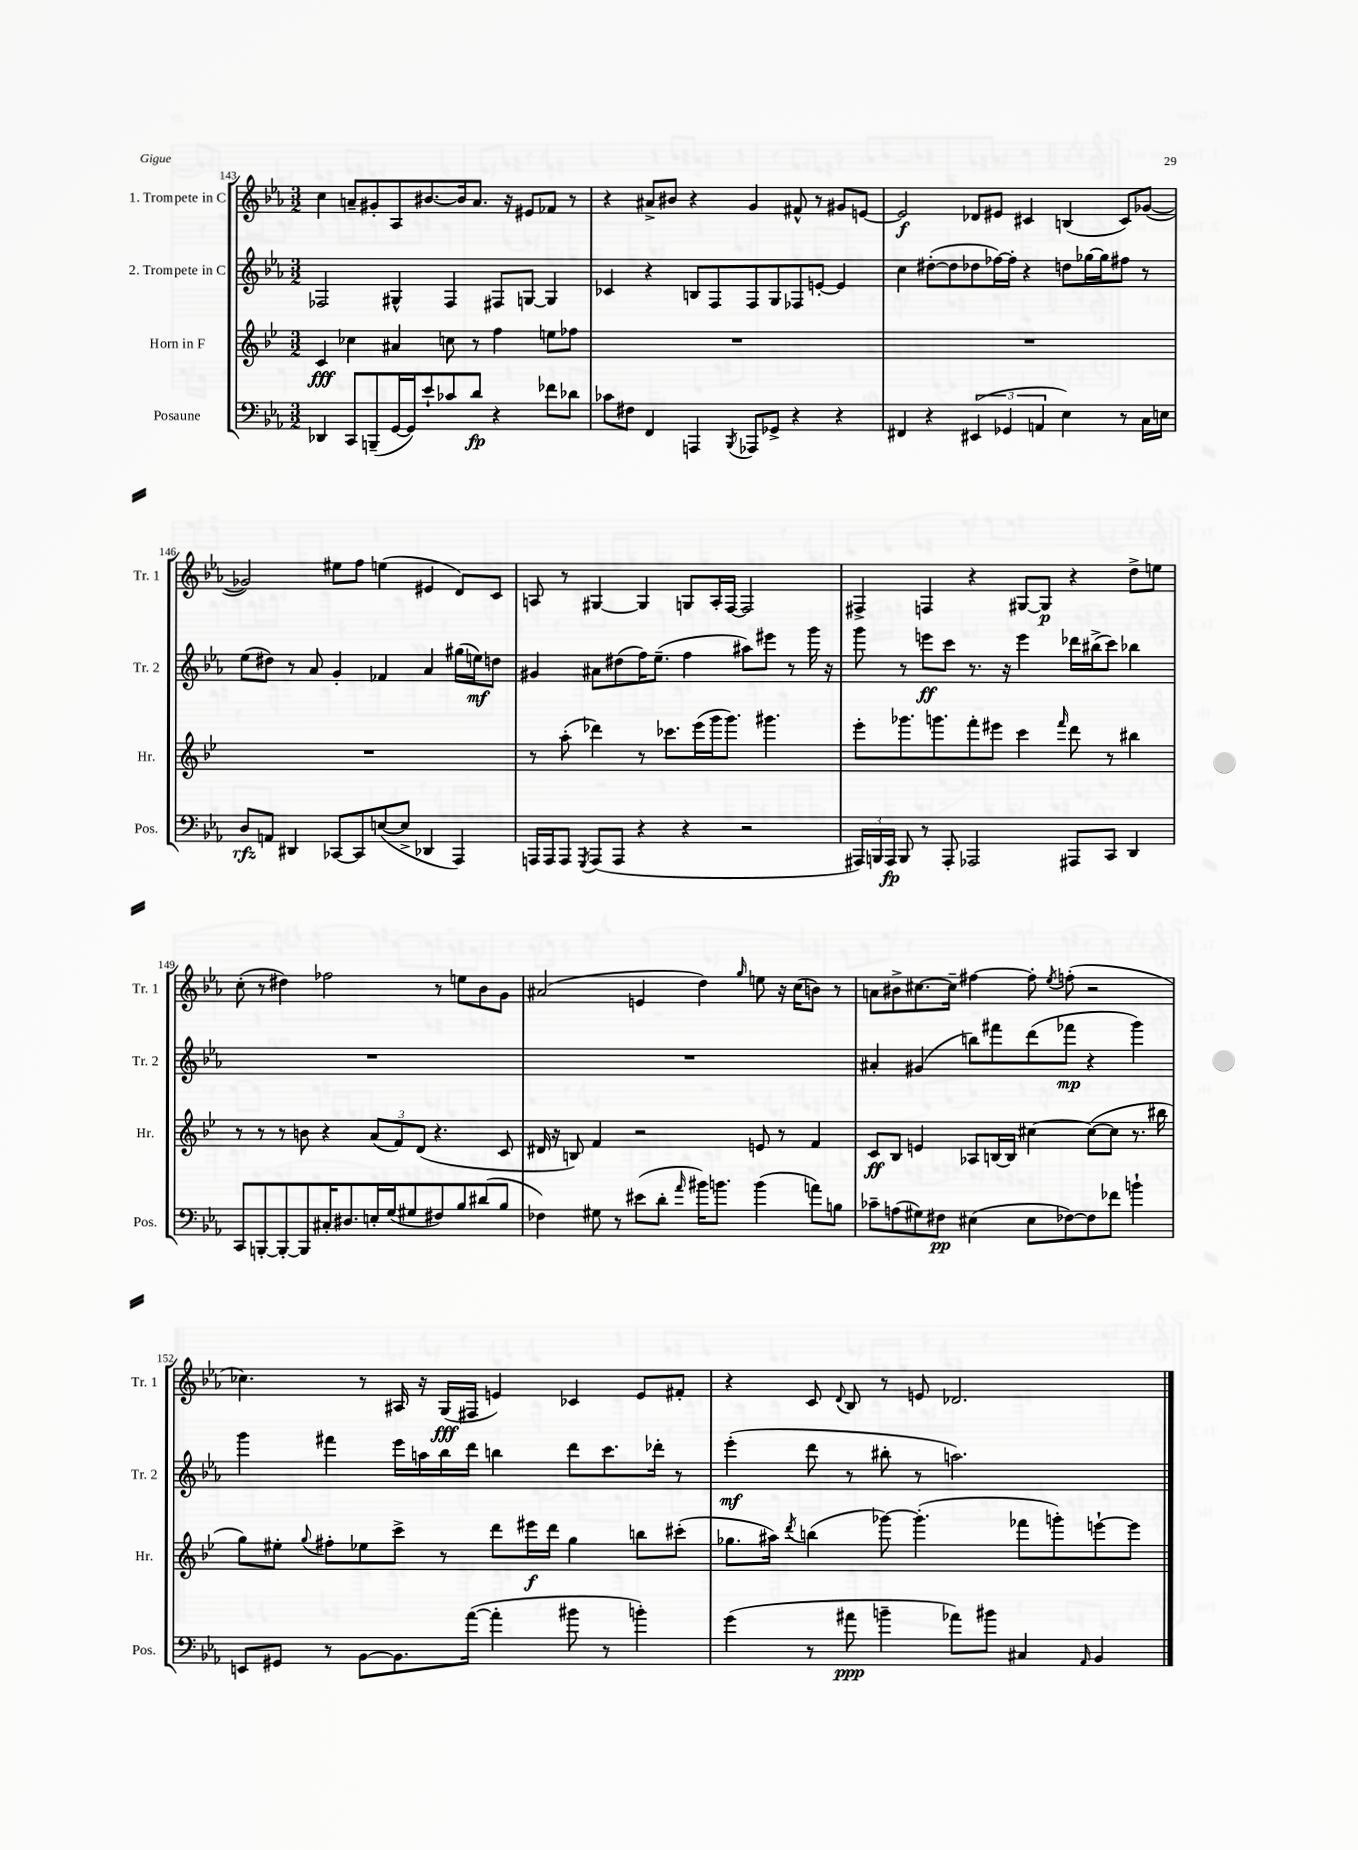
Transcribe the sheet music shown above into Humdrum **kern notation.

**kern	**kern	**kern	**kern
*staff4	*staff3	*staff2	*staff1
*clefF4	*clefG2	*clefG2	*clefG2
*k[b-e-a-]	*k[b-e-]	*k[b-e-a-]	*k[b-e-a-]
*M3/2	*M3/2	*M3/2	*M3/2
4DD-	4c	2F-	4cc
8CC	4cc-	.	8a~
(8BBB~	.	.	8g#'
[16GG	4a#	4G#^^	8A-
16GG])	.	.	.
8e-`	.	.	[8.b#
8c-	8cc	4F-	.
.	.	.	16b#]
8d	8r	.	8.a
4r	4ff	8F#	.
.	.	.	16r
.	.	[8G	8e#
8f-	8ee	4G]	8f-
8d-	8ff-	.	8r
=	=	=	=
8c-	1.r	4c-	4r
8F#	.	.	.
4FF	.	4r	8a#^
.	.	.	8b#
4AAA	.	8B	4r
.	.	8F	.
8qBBB-	.	.	.
8AAA-	.	8F	4g
8GG-^	.	8G	.
4r	.	8F-	8f#^^
.	.	[8e'	8r
4r	.	4e]	8g#
.	.	.	[8e
=	=	=	=
4FF#	1.r	4cc	2e]
4r	.	([8dd#'	.
.	.	8dd#]	.
(6EE#	.	8dd-	8d-
.	.	[16ff-)	8e#
6GG-	.	.	.
.	.	16ff-']	.
.	.	4r	4c#
6AA	.	.	.
4E-)	.	8dd	(4B
.	.	[16gg-	.
.	.	16gg-]	.
8r	.	8ff#	8c#)
16C	.	8r	([8g-
16E	.	.	.
=	=	=	=
8D	1.r	(8ee-	2g-])
8AA	.	8dd#)	.
4DD#	.	8r	.
.	.	8a-	.
[8CC-	.	4g'	8ee#
8CC-]	.	.	8ff
([8E	.	4f-	(4ee
8E^]	.	.	.
4DD-	.	4a-	4e#
4AAA-)	.	(16gg#	8d)
.	.	16ee)	.
.	.	8dd	8c
=	=	=	=
16AAA	8r	4g#	8A
16AAA	.	.	.
8AAA	(8aa'	.	8r
8qGGG	.	.	.
(8AAA	4ddd-)	8a#	[4G#
8AAA	.	(8dd#	.
4r	8r	16ff)	4G#]
.	.	(8.ee-~	.
.	8.ccc-	.	.
4r	.	4ff	8G
.	(16eee-	.	.
.	16ggg	.	16A'
.	8.ggg)	.	[16F
2r	.	8aa#)	2F]
.	4.ggg#	8eee#	.
.	.	8r	.
.	.	16ggg	.
.	.	16r	.
=	=	=	=
24AAA#)	8eee-'	8ggg	4F#^
24BBB	.	.	.
24AAA#	.	.	.
8BBB	8.ggg-	8r	.
8r	.	8eee	4F
.	8.ggg	.	.
8AAA#'	.	8ccc	.
2AAA-	8fff'	8.r	4r
.	8eee#	.	.
.	.	16r	.
.	4ccc	4eee	[8G#
.	.	.	8G#]
.	16qqfff	.	.
8AAA#	8ddd	16ddd-	4r
.	.	(16bb#^	.
8CC	8r	8ccc)	.
4DD	4bb#	4bb-	8dd^
.	.	.	8ee
=	=	=	=
8CC	8r	1.r	(8cc'
[8BBB'	8r	.	8r
8BBB'_	8r	.	4dd#)
8BBB]	8b	.	.
16C#'	4r	.	2ff-
8.D#	.	.	.
16E'	(12a	.	.
(16G	.	.	.
.	12f)	.	.
8G#	.	.	.
.	(12d	.	.
8F#)	4.r	.	8r
8B-	.	.	8ee
(8d#	.	.	8b-
8B-	8c	.	8g
=	=	=	=
4F-)	16d#	1.r	(2a#
.	16r	.	.
.	8B)	.	.
8G#	4f	.	.
8r	.	.	.
(8e#	2r	.	4e
8d'	.	.	.
16qqa-	.	.	.
16b#)	.	.	4dd)
8.b	.	.	.
.	.	.	16qqgg
(4b	8e	.	8ee
.	8r	.	16r
.	.	.	(16cc
8a)	4f	.	8b)
8B	.	.	8r
=	=	=	=
8c-~	8c	4a#'	8a
(8A	8B-	.	8b#^
8G#)	4e	(4g#	[8.cc#
8F#	.	.	.
.	.	.	16cc#~]
(4E#	8A-	8bb)	[4ff#
.	[16B	8fff#	.
.	16B]	.	.
8E#	[4cc#	(8ddd	8ff#']
.	.	.	8qee-
[8F-)	.	8fff-	(8ff'
8F-]	(8cc#_	4r	2r
8f-	8cc#]	.	.
4b`	8.r	4ggg)	.
.	16bb#	.	.
=	=	=	=
8EE	8gg)	4ggg	4.cc-)
8GG#	8ee#'	.	.
.	8qqgg	.	.
8r	8ff#'	4fff#	.
[8BB-	8ee-	.	8r
8.BB-]	8ccc^	16eee-	16A#
.	.	16aa	16r
.	8r	16bb-	(16G
([16a-	.	16ddd	16F#
4a-']	8ddd	4bb	4e)
.	16eee#	.	.
.	16ddd	.	.
8b#	4gg	8ddd	4c-
8r	.	8.ccc	.
4b')	8bb	.	8e
.	.	16ddd-'	.
.	(8ccc#'	8r	8f#'
=	=	=	=
(4g	8.gg-	(4eee-'	4r
.	16aa#)	.	.
.	8qddd	.	.
8r	(4bb	8ddd	8c
.	.	.	8qqd
8a#	.	8r	8B-
4b~	[8ggg-)	8bb#'	8r
.	(4.ggg-']	8r	8e
8a-)	.	2.aa)	2.d-
8b#	.	.	.
4C#	8fff-	.	.
.	8ggg')	.	.
16qqAA-	.	.	.
4BB-	[8eee`	.	.
.	8eee]	.	.
==	==	==	==
*-	*-	*-	*-
